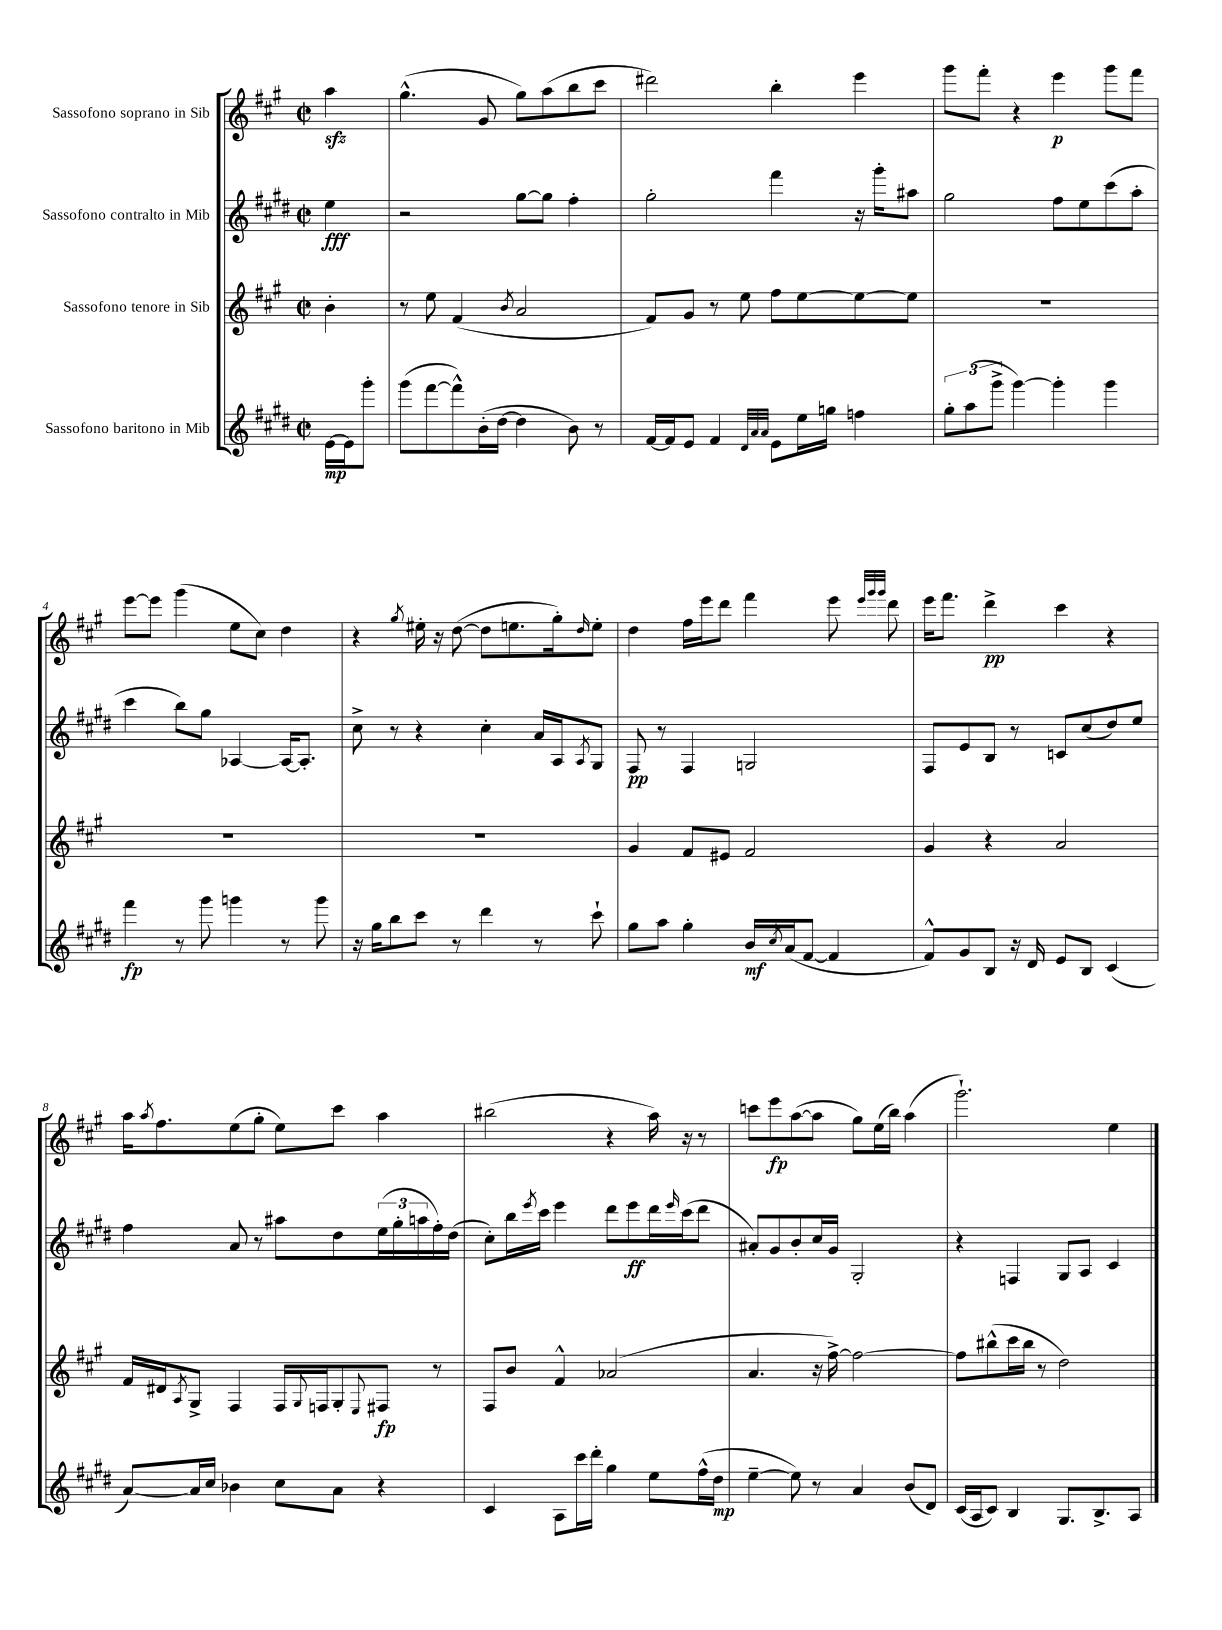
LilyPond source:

<<
\new StaffGroup <<
\new Staff = "s0" \with { instrumentName = "Sassofono soprano in Sib" } {
    \clef treble \key a \major \defaultTimeSignature \time 2/2 \partial 4
    a''4\sfz |
    gis''4.-^( gis'8 gis''8) a''8( b''8 cis'''8 |
    dis'''2) b''4-. e'''4 |
    gis'''8 fis'''8-. r4 e'''4\p gis'''8 fis'''8 |
    e'''8~ e'''8 gis'''4( e''8 cis''8) d''4 |
    r4 \acciaccatura { gis''8 } eis''16-. r16 d''8~( d''8 e''8. gis''16-.) \grace { d''16 } e''8-. |
    d''4 fis''16 e'''16 d'''8 fis'''4 e'''8 \grace { e'''32 gis'''32 gis'''32 } d'''8 |
    e'''16 fis'''8. d'''4->\pp cis'''4 r4 |
    a''16 \acciaccatura { a''8 } fis''8. e''8( gis''8-. e''8) cis'''8 a''4 |
    bis''2( r4 a''16) r16 r8 |
    c'''8 e'''8\fp a''8~( a''8 gis''8) e''16( b''16) a''4( |
    gis'''2.-!) e''4 \bar "|." |
}
\new Staff = "s1" \with { instrumentName = "Sassofono contralto in Mib" } {
    \clef treble \key e \major \defaultTimeSignature \time 2/2 \partial 4
    e''4\fff |
    r2 gis''8~ gis''8 fis''4-. |
    gis''2-. fis'''4 r16 gis'''16-. ais''8 |
    gis''2 fis''8 e''8 cis'''8( a''8-. |
    cis'''4 b''8) gis''8 aes4~ aes16~ aes8.-. |
    cis''8-> r8 r4 cis''4-. a'16 a16 \acciaccatura { a8 } gis8 |
    fis8\pp r8 fis4 g2 |
    fis8 e'8 b8 r8 c'8 cis''8( dis''8) e''8 |
    fis''4 a'8 r8 ais''8 dis''8 \tuplet 3/2 { e''16( gis''16-. a''16 } fis''16-.) dis''16( |
    cis''8-.) b''16 \acciaccatura { e'''8 } cis'''16 e'''4 dis'''8 e'''8\ff dis'''16 \grace { e'''16 } cis'''16( dis'''8 |
    ais'8-.) gis'8 b'8-. cis''16 gis'16 gis2-. |
    r4 f4 gis8 a8 cis'4 \bar "|." |
}
\new Staff = "s2" \with { instrumentName = "Sassofono tenore in Sib" } {
    \clef treble \key a \major \defaultTimeSignature \time 2/2 \partial 4
    b'4-. |
    r8 e''8 fis'4( \acciaccatura { b'8 } a'2 |
    fis'8) gis'8 r8 e''8 fis''8 e''8~ e''8~ e''8 |
    R1 |
    R1 |
    R1 |
    gis'4 fis'8 eis'8 fis'2 |
    gis'4 r4 a'2 |
    fis'16 dis'16 \acciaccatura { a8 } gis8-> fis4 fis16 \appoggiatura { gis8 } f16 gis8-. \appoggiatura { e8 } fis8\fp r8 |
    fis8 b'8 fis'4-^ aes'2( |
    a'4. r16 fis''16~->) fis''2~ |
    fis''8 bis''8-^( cis'''16 bis''16 r8 d''2) \bar "|." |
}
\new Staff = "s3" \with { instrumentName = "Sassofono baritono in Mib" } {
    \clef treble \key e \major \defaultTimeSignature \time 2/2 \partial 4
    e'16~\mp e'16 gis'''8-. |
    gis'''8( fis'''8~ fis'''8-^) b'16-.( dis''16~ dis''4 b'8) r8 |
    fis'16~ fis'16 e'8 fis'4 \grace { dis'32 a'32 a'32 } e'8 e''16 g''16 f''4 |
    \tuplet 3/2 { gis''8-. a''8( gis'''8-> } gis'''4~) gis'''4-. gis'''4 |
    fis'''4\fp r8 gis'''8 g'''4 r8 g'''8 |
    r16 gis''16 b''8 cis'''8 r8 dis'''4 r8 cis'''8-! |
    gis''8 a''8 gis''4-. b'16\mf \acciaccatura { cis''8 } a'16( fis'8~ fis'4 |
    fis'8-^) gis'8 b8 r16 dis'16 e'8 b8 cis'4( |
    a'8~) a'16 cis''16 bes'4 cis''8 a'8 r4 |
    cis'4 a8 cis'''16 dis'''16-. gis''4 e''8 fis''16-^( dis''16\mp |
    e''4~-- e''8) r8 a'4 b'8( dis'8) |
    cis'16( a16 cis'8) b4 gis8. b8.-> a8 \bar "|." |
}
>>
>>
